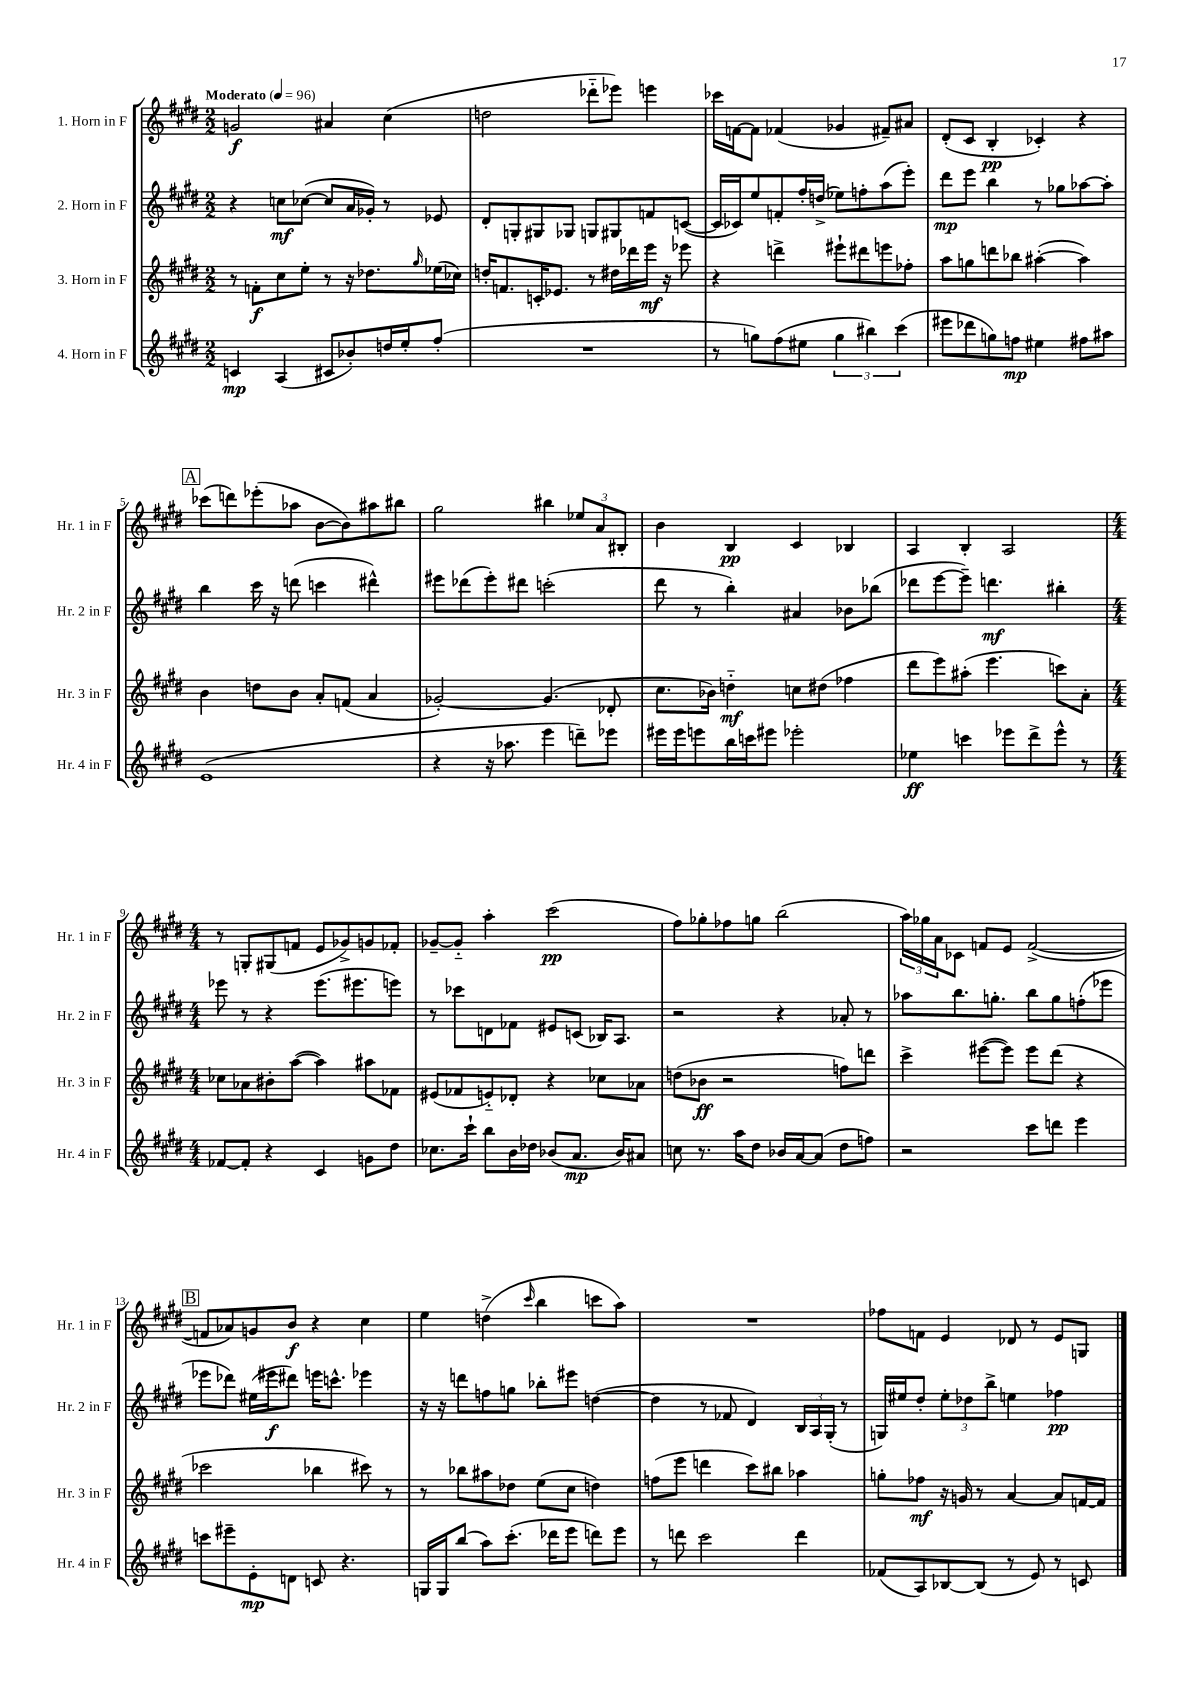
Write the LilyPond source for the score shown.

<<
\new StaffGroup <<
\new Staff = "s0" \with { instrumentName = "1. Horn in F" shortInstrumentName = "Hr. 1 in F" } {
    \clef treble \key e \major \numericTimeSignature \time 2/2 \tempo "Moderato" 4 = 96
    g'2\f ais'4 cis''4( |
    d''2 des'''8-_ ees'''8) e'''4 |
    ces'''16 f'16~ f'8 fes'4( ges'4 fis'8--) ais'8 |
    dis'8-.( cis'8 b4-.\pp ces'4-.) r4 |
    \mark \markup { \box "A" } ces'''8( d'''8) ees'''8-.( aes''8 b'8~ b'8) ais''8 bis''8 |
    gis''2 bis''4 \tuplet 3/2 { ees''8 a'8 bis8-. } |
    b'4 b4\pp cis'4 bes4 |
    a4 b4-. a2 |
    \numericTimeSignature \time 4/4 r8 g8-. gis8( f'8 e'8 ges'8->) g'8 fes'8-. |
    ges'8~-- ges'8-_ a''4-. cis'''2\pp( |
    fis''8) ges''8-. fes''8 g''8 b''2( |
    \tuplet 3/2 { a''16) ges''16 a'16 } ces'8 f'8 e'8 f'2~->( |
    \mark \markup { \box "B" } f'8 aes'8) g'8 b'8\f r4 cis''4 |
    e''4 d''4->( \grace { cis'''16 } b''4 c'''8 a''8) |
    R1 |
    fes''8 f'8 e'4 des'8 r8 e'8 g8 \bar "|." |
}
\new Staff = "s1" \with { instrumentName = "2. Horn in F" shortInstrumentName = "Hr. 2 in F" } {
    \clef treble \key e \major \numericTimeSignature \time 2/2
    r4 c''8\mf ces''8~( ces''8 a'16 ges'16-.) r8 ees'8 |
    dis'8-. g8-. gis8 ges8 g8 gis8 f'8 c'8~( |
    c'16 ces'16) e''8 f'8-. fis''16-. d''16->( ees''8) f''8-. a''8( e'''8-.) |
    dis'''8\mp e'''8 b''4 r8 ges''8 aes''8~ aes''8-. |
    \mark \markup { \box "A" } b''4 cis'''16 r16 d'''8( c'''4 dis'''4-^) |
    eis'''8 des'''8( eis'''8-.) dis'''8 c'''2-.( |
    dis'''8 r8 b''4-.) ais'4 bes'8 bes''8( |
    des'''8 e'''8~ e'''8--) d'''4.\mf bis''4-. |
    \numericTimeSignature \time 4/4 ees'''8 r8 r4 ees'''8.( eis'''8. e'''8) |
    r8 ces'''8 d'8 fes'8 eis'8 c'8( bes16) a8. |
    r2 r4 aes'8-. r8 |
    aes''8 b''8. g''8.-. b''8 g''8 f''8-.( ees'''8 |
    \mark \markup { \box "B" } ees'''8 des'''8) eis''16( eis'''16\f dis'''8) e'''16 c'''8.-^ ees'''4 |
    r16 r16 d'''8 f''8 g''8 bes''8-. eis'''8 d''4~( |
    d''4 r8 fes'8 dis'4) \tuplet 3/2 { b16 a16 gis16-.( } r8 |
    g16) eis''16 dis''8-. \tuplet 3/2 { eis''8-. des''8 b''8-> } e''4 fes''4\pp \bar "|." |
}
\new Staff = "s2" \with { instrumentName = "3. Horn in F" shortInstrumentName = "Hr. 3 in F" } {
    \clef treble \key e \major \numericTimeSignature \time 2/2
    r8 f'8-.\f cis''8 e''8-. r8 r16 des''8. \grace { gis''16 } ees''16( ces''16) |
    d''16-. f'8. c'16-. ees'8. r8 dis''16 des'''16 e'''16\mf r16 ees'''8 |
    r4 d'''4-> eis'''8-! dis'''8 e'''8 fes''8-. |
    a''8 g''8 d'''8 bes''8 ais''4~-.( ais''4) |
    \mark \markup { \box "A" } b'4 d''8 b'8 a'8-. f'8( a'4 |
    ges'2~-.) ges'4.( des'8-. |
    cis''8. bes'16) d''4-_\mf c''8 dis''8( fes''4 |
    dis'''8 e'''8) ais''8-.( e'''4. c'''8) a'8-. |
    \numericTimeSignature \time 4/4 ces''8 aes'8 bis'8-. a''8~( a''4) ais''8 fes'8 |
    eis'8( fes'8 e'8-_) des'8-. r4 ces''8 aes'8 |
    d''8( bes'8\ff r2 f''8) d'''8 |
    cis'''4-> eis'''8~( eis'''8) eis'''8 dis'''8( r4 |
    \mark \markup { \box "B" } ces'''2 bes''4 cis'''8) r8 |
    r8 bes''8 ais''8 des''8 e''8( cis''8 d''4) |
    f''8( e'''8 d'''4 cis'''8) bis''8 aes''4 |
    g''8-. fes''8\mf r16 g'16 r8 a'4~ a'8 f'16~ f'16 \bar "|." |
}
\new Staff = "s3" \with { instrumentName = "4. Horn in F" shortInstrumentName = "Hr. 4 in F" } {
    \clef treble \key e \major \numericTimeSignature \time 2/2
    c'4\mp a4( cis'8 bes'8-.) d''16 e''16-. fis''8-.( |
    R1 |
    r8 g''8) fis''8( eis''8 \tuplet 3/2 { g''4 bis''4) cis'''4( } |
    eis'''8 des'''8 g''8) f''8\mp eis''4 fis''8 ais''8 |
    \mark \markup { \box "A" } e'1( |
    r4 r16 aes''8. e'''4 d'''8--) ees'''8 |
    eis'''16 eis'''16 e'''8 b''16 c'''16 eis'''8 ees'''2-. |
    ees''4\ff c'''4 ees'''8 dis'''8-> ees'''8-^ r8 |
    \numericTimeSignature \time 4/4 fes'8~ fes'8-. r4 cis'4 g'8 dis''8 |
    ces''8. cis'''16-! b''8 b'16 des''16 bes'8( a'8.\mp bes'16) ais'8 |
    c''8 r8. a''16 dis''8 bes'16 a'16~ a'8( dis''8 f''8) |
    r2 cis'''8 d'''8 e'''4 |
    \mark \markup { \box "B" } c'''8 eis'''8-- e'8-.\mp d'8 c'8 r4. |
    g16 g16 b''8( a''8) cis'''8.-.( des'''16 e'''8 d'''8) e'''8 |
    r8 d'''8 cis'''2 d'''4 |
    fes'8( a8) bes8~ bes8( r8 e'8) r8 c'8 \bar "|." |
}
>>
>>
